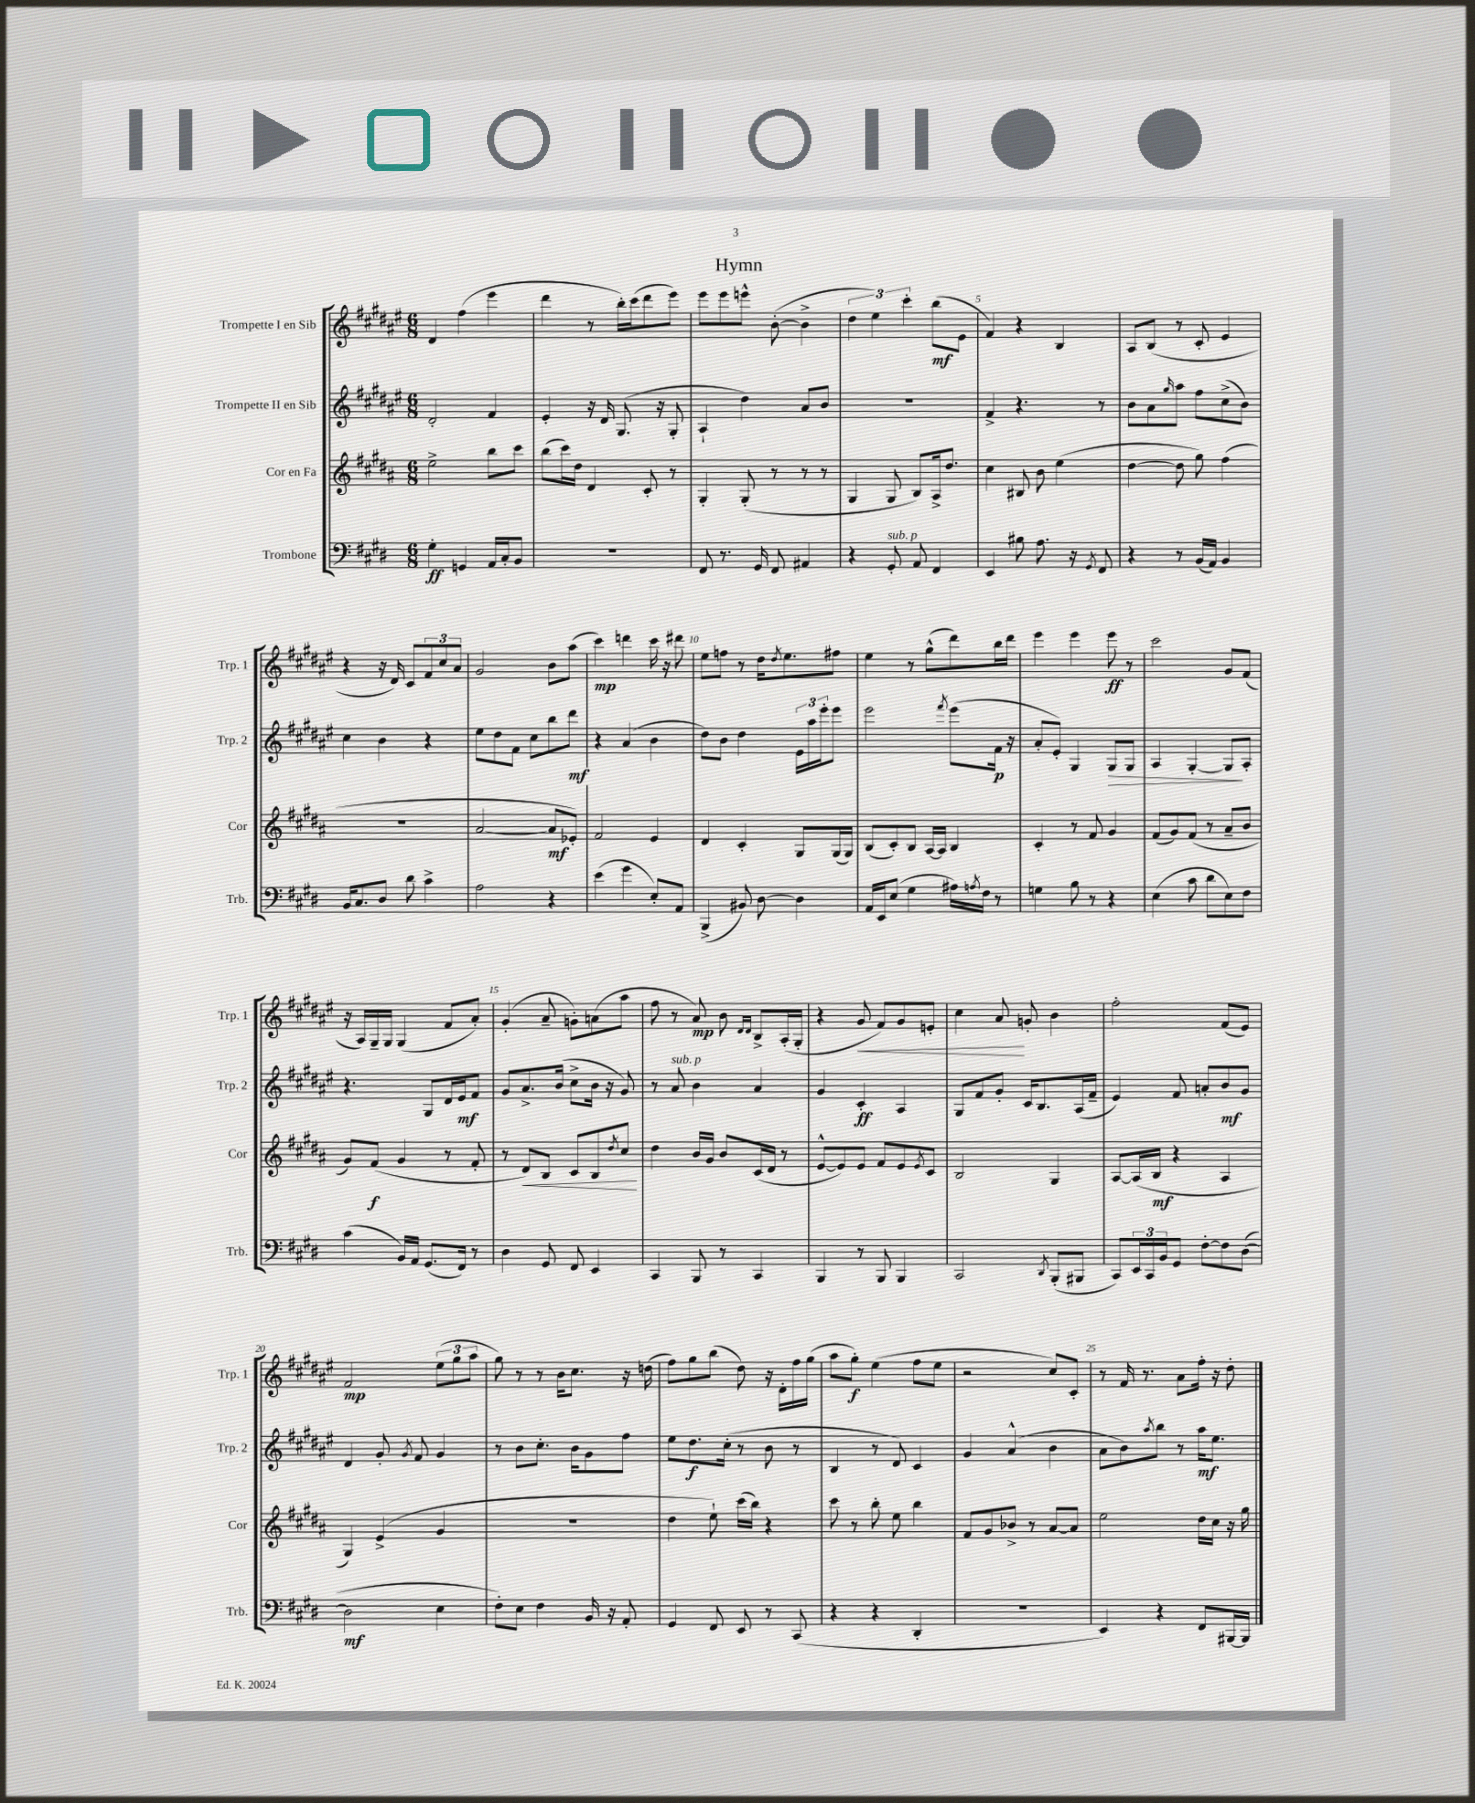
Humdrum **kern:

**kern	**kern	**kern	**kern
*staff4	*staff3	*staff2	*staff1
*clefF4	*clefG2	*clefG2	*clefG2
*k[f#c#g#d#]	*k[f#c#g#d#a#]	*k[f#c#g#d#a#e#]	*k[f#c#g#d#a#e#]
*M6/8	*M6/8	*M6/8	*M6/8
4G#'	2ee^	2d#'	4d#
4GG	.	.	(4ff#
16AA	8bb	4f#	4eee#
16C#'	.	.	.
8BB	8ccc#	.	.
=	=	=	=
2.r	(8bb	4e#'	4ddd#
.	16ccc#)	.	.
.	16dd#	.	.
.	4d#	16r	8r
.	.	16d#	.
.	.	(8.G#	16bb')
.	.	.	(16ccc#
.	8c#'	.	8ddd#
.	.	16r	.
.	8r	8G#'	8eee#)
=	=	=	=
8FF#	4G#'	4A#`	8eee#
8.r	.	.	8eee#
.	(8G#'	4dd#)	8eee^^
16GG#	.	.	.
8FF#	8r	.	([8b'
4AA#	8r	8a#	4b^]
.	8r	8b	.
=	=	=	=
4r	4G#	2.r	6dd#
.	.	.	6ee#)
8GG#'	8G#	.	.
.	.	.	6ccc#'
8AA	8B)	.	.
4FF#	16A#^	.	(8bb
.	8.dd#	.	.
.	.	.	8e#
=	=	=	=
4EE	4cc#	4f#^	4f#)
8B#	8B#	4.r	4r
8.A	8b	.	.
.	(4ee	.	4B
16r	.	.	.
8qGG#	.	.	.
8FF#	.	8r	.
=	=	=	=
4r	[4dd#	8b	8A#
.	.	8a#	(8B
.	.	16qqgg#	.
8r	8dd#]	8aa#	8r
(16BB	8gg#)	8ff#	8c#'
16AA)	.	.	.
4BB	(4ff#	(8cc#^	4e#
.	.	8b)	.
=	=	=	=
16BB	2.r	4cc#	4r
8.C#	.	.	.
8D#	.	4b	16r
.	.	.	16d#)
8d#	.	.	8c#
4c#^	.	4r	12f#
.	.	.	12cc#
.	.	.	12a#
=	=	=	=
2A	[2a#	8ee#	2g#
.	.	8dd#	.
.	.	8f#	.
.	.	8cc#	.
4r	8a#]	8bb	8b
.	8e-')	8ddd#	(8aa#
=	=	=	=
(4e	2f#	4r	4ccc#)
4g#	.	(4a#	4ddd
8E')	4e	4b	16ccc#
.	.	.	16r
8AA	.	.	8ddd#
=	=	=	=
(4BBB^	4d#	8dd#)	8ee#
.	.	8b	8ff
8BB#)	4c#'	4dd#	8r
[8D#	.	.	16dd#
.	.	.	8qdd#
.	.	.	8.ee#
4D#]	8G#	24e#	.
.	.	24aa#	.
.	.	24eee#'	.
.	(16G#	8eee#	8ff#
.	16G#)	.	.
=	=	=	=
16AA	(8B	2eee#	4ee#
16EE	.	.	.
(8E	8c#')	.	.
4G#	8B	.	8r
.	[16A#	.	(8gg#^^
.	16A#]	.	.
.	.	8qfff#	.
16A#)	4B	(8eee#	8ddd#)
8qA	.	.	.
16F#	.	.	.
8r	.	16f#	16bb
.	.	16r	16ddd#
=	=	=	=
4G	4c#'	8a#'	4eee#
.	.	8e#')	.
8B	8r	4G#	4eee#
8r	8f#	.	.
4r	4g#	8G#	8eee#
.	.	8G#	8r
=	=	=	=
(4E	(8f#	4A#	2ccc#
.	8g#)	.	.
8c#	(8f#	[4G#'	.
8d#	8r	.	.
8E)	8a#~	8G#]	8g#
8F#	8b	8A#'	(8f#
=	=	=	=
(4c#	8g#)	4.r	16r
.	.	.	16A#)
.	(8f#	.	16G#~
.	.	.	16G#
16BB)	4g#	.	(4G#
16AA	.	.	.
(8.GG#	.	8G#	.
.	8r	16d#	8f#
16FF#)	.	16e#	.
8r	8f#'	8f#	8a#')
=	=	=	=
4D#	8r	8g#	(4g#'
.	8d#)	8.a#^	.
8GG#	8B	.	8a#~
.	.	(16b	.
8FF#	8c#	8cc#^	8g')
4EE	8B	16b	(8a
.	.	16r	.
.	8qdd#	.	.
.	8cc#	8g#)	8aa#
=	=	=	=
4CC#	4dd#	8r	8ff#
.	.	8a#	8r
8BBB	16b	4b	8a#)
.	16g#	.	.
8r	8b	.	8b
.	.	.	16qqd#
.	.	.	16qqd#
4CC#	(16c#	4a#	8B^
.	16d#	.	.
.	8r	.	(16A#'
.	.	.	16G#'
=	=	=	=
4BBB	[8e^^	4g#	4r
.	8e])	.	.
8r	8e	4c#'	8g#
8BBB	8f#	.	8f#)
4BBB	8e	4A#	8g#
.	8qe	.	.
.	8c#	.	8e'
=	=	=	=
2CC#	2B	8G#	4cc#
.	.	8f#	.
.	.	8g#'	8a#
.	.	16c#	8g'
.	.	8.B	.
8qDD#	.	.	.
(8BBB'	4G#	.	4b
8BBB#	.	(16A#	.
.	.	16f#~	.
=	=	=	=
8CC#)	[8A#	4e#)	2ff#'
24EE	(16A#]	.	.
24CC#	.	.	.
.	16B	.	.
24BB	.	.	.
8GG#	4r	8f#	.
[8F#'	.	8a'	.
8F#]	4A#	8b	(8f#
([8D#	.	8g#	8e#)
=	=	=	=
2D#]	4G#)	4d#	2f#
.	(4e^	8g#'	.
.	.	8qg#	.
.	.	8f#	.
4E	4g#	4g#	(12ee#
.	.	.	12gg#
.	.	.	12aa#
=	=	=	=
8F#')	2.r	8r	8gg#)
8E	.	8b	8r
4F#	.	8.cc#'	8r
.	.	.	16b
.	.	16b	8.cc#
16BB	.	8g#	.
16r	.	.	.
8AA'	.	8ff#	16r
.	.	.	(16dd
=	=	=	=
4GG#	4dd#	8ee#	8ff#)
.	.	8.dd#	8gg#
8FF#	8ee`)	.	(8bb
.	.	(16cc#'	.
8EE	(16ccc#	8r	8dd#)
.	16bb)	.	.
8r	4r	8b	16r
.	.	.	16d#'
(8CC#	.	8r	16ff#
.	.	.	(16gg#
=	=	=	=
4r	8ccc#	4B	8aa#
.	8r	.	8gg#')
4r	8bb'	8r	(4ee#
.	8ee	8d#)	.
4DD#'	4bb	4c#	8ff#
.	.	.	8ee#
=	=	=	=
2.r	8f#	4g#	2r
.	8g#	.	.
.	8b-^	(4a#^^	.
.	8r	.	.
.	[8a#	4b	8cc#)
.	8a#]	.	8c#'
=	=	=	=
4EE)	2ee	8a#	8r
.	.	8b)	16f#
.	.	.	8.r
.	.	8qaa#	.
4r	.	8bb	.
.	.	8r	8a#
8FF#	16dd#	16aa#	16ff#'
.	16cc#	8.ee#	16r
[16BBB#	16r	.	8dd#'
16BBB#]	16gg#	.	.
==	==	==	==
*-	*-	*-	*-
